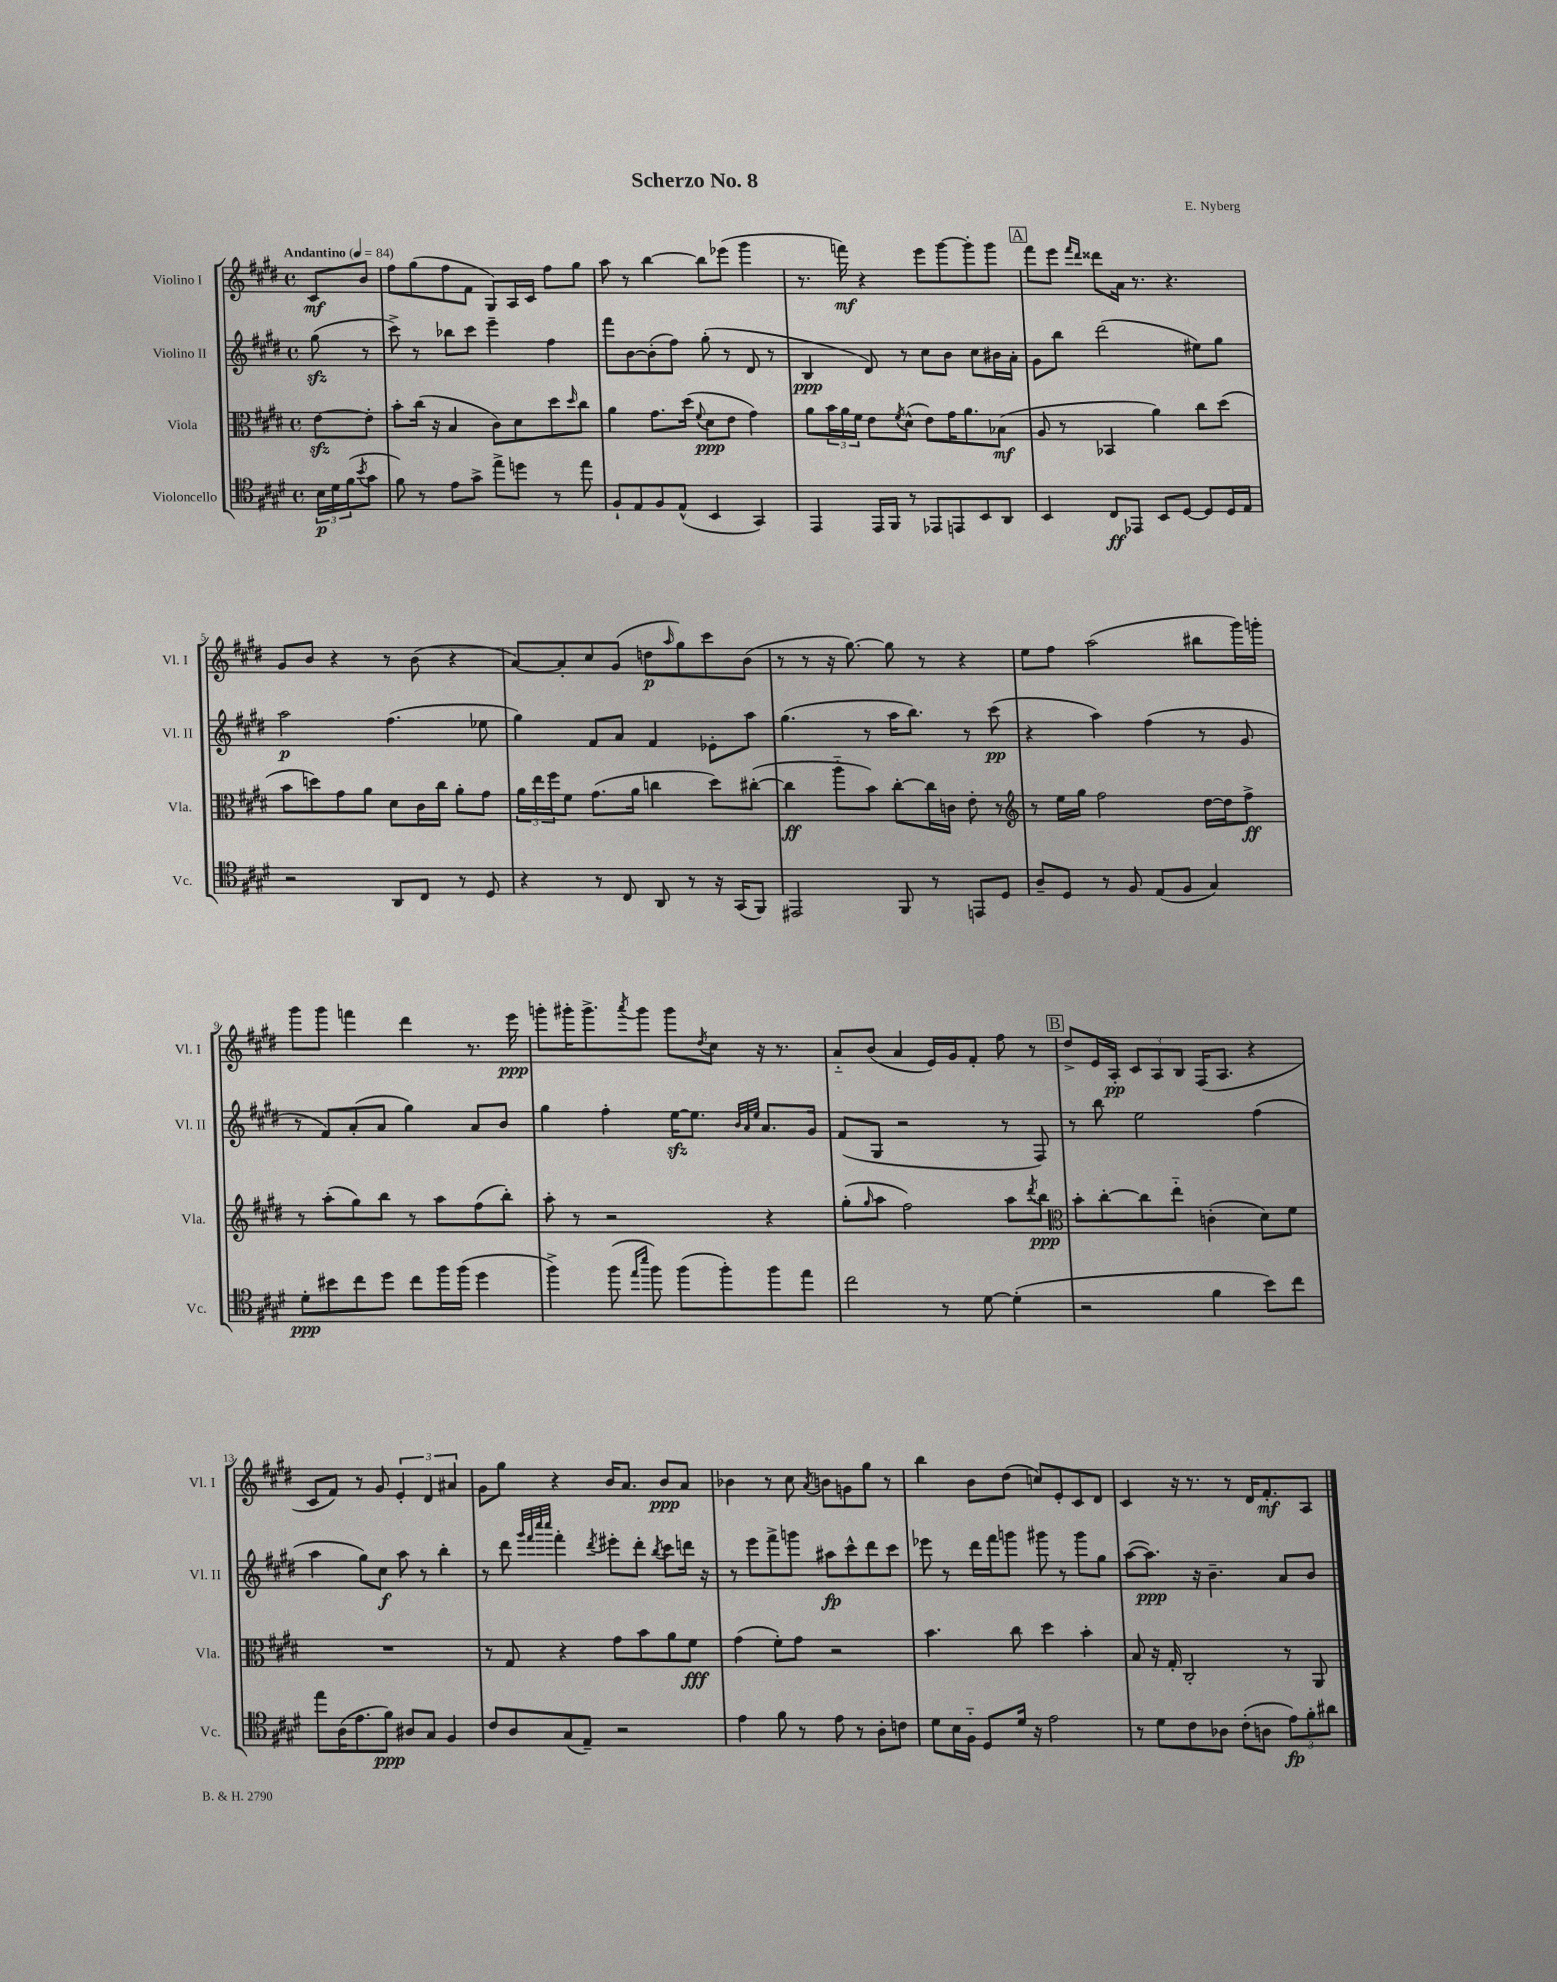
\header { title = "Scherzo No. 8" composer = "E. Nyberg" }
<<
\new StaffGroup <<
\new Staff = "s0" \with { instrumentName = "Violino I" shortInstrumentName = "Vl. I" } {
    \clef treble \key e \major \defaultTimeSignature \time 4/4 \partial 4 \tempo "Andantino" 4 = 84
    cis'8\mf b'8 |
    fis''8 gis''8( fis''8 fis'8 gis8) a16 cis'16 fis''8 gis''8 |
    a''8 r8 b''4~ b''8 ees'''8( gis'''4 |
    r8. f'''16\mf) r4 e'''8 gis'''8~ gis'''8-. gis'''8 |
    \mark \markup { \box "A" } fis'''8 e'''8 \grace { fis'''16 dis'''16 } disis'''8 a'16 r8. r4. |
    gis'8 b'8 r4 r8 b'8( r4 |
    a'8~) a'8-. cis''8 gis'8( d''8\p \grace { a''16 } gis''8) cis'''8 b'8( |
    r8 r8 r16 gis''8.~) gis''8 r8 r4 |
    e''8 fis''8 a''2( bis''8 gis'''16) g'''16-. |
    gis'''8 gis'''8 f'''4 dis'''4 r8. e'''16\ppp |
    g'''8-. gis'''16-. gis'''8.-> \acciaccatura { a'''8 } gis'''8 gis'''8 \acciaccatura { dis''8 } cis''8 r16 r8. |
    a'8-_ b'8( a'4 e'16) gis'16 fis'8-. fis''8 r8 |
    \mark \markup { \box "B" } dis''8-> e'16 a16-.\pp \tuplet 3/2 { cis'8 a8 b8 } fis16( a8. r4 |
    cis'8 fis'8) r8 gis'8 \tuplet 3/2 { e'4-. dis'4 ais'4 } |
    gis'8 gis''8 r4 b'16 a'8. b'8\ppp a'8 |
    bes'4 r8 cis''8 \acciaccatura { a'8 } b'8 g'8 gis''8 r8 |
    b''4 b'8 dis''8( c''8) e'8-. cis'8 dis'8 |
    cis'4 r16 r8. r8 dis'16 fis'8.-.\mf a8 \bar "|." |
}
\new Staff = "s1" \with { instrumentName = "Violino II" shortInstrumentName = "Vl. II" } {
    \clef treble \key e \major \defaultTimeSignature \time 4/4 \partial 4
    gis''8\sfz( r8 |
    cis'''8->) r8 bes''8 cis'''8 e'''4-- fis''4 |
    fis'''8 b'8~ b'8-.( fis''8) gis''8-.( r8 dis'8 r8 |
    b4\ppp dis'8) r8 cis''8 b'8 cis''8 bis'16 a'16-. |
    \mark \markup { \box "A" } gis'8 b''8 dis'''2( eis''8) gis''8 |
    a''2\p fis''4.( ees''8 |
    gis''4) fis'8 a'8 fis'4 ees'8-. a''8 |
    gis''4.( r8 a''16 b''8.) r8 cis'''8\pp( |
    r4 a''4) fis''4( r8 gis'8 |
    r8 fis'8) a'8-.( a'8 gis''4) a'8 b'8 |
    gis''4 fis''4-. e''16~\sfz e''8. \grace { b'32 a'32 e''32 } a'8. gis'16 |
    fis'8( gis8 r2 r8 fis8) |
    \mark \markup { \box "B" } r8 b''8 e''2 fis''4( |
    a''4 gis''8) cis''8\f a''8 r8 b''4-. |
    r8 dis'''8 \grace { gis'''32 fis'''32 cis''''32 cis''''32 } fis'''4-. \acciaccatura { dis'''8 } eis'''8-. dis'''8-. \acciaccatura { b''8 } cis'''8 d'''16 r16 |
    r8 e'''8 fis'''8-> g'''8 ais''8\fp cis'''8-^ dis'''8 cis'''8 |
    ees'''8 r8 dis'''16 fis'''16 g'''8 gis'''8 r8 gis'''8 gis''8 |
    a''8~( a''8.\ppp) r16 b'4.-- a'8 b'8 \bar "|." |
}
\new Staff = "s2" \with { instrumentName = "Viola" shortInstrumentName = "Vla." } {
    \clef alto \key e \major \defaultTimeSignature \time 4/4 \partial 4
    e'8~\sfz e'8-. |
    b'8-. cis''16( r16 b4 cis'8) dis'8 dis''8 \grace { dis''16 } cis''8 |
    a'4 gis'8. dis''16( \appoggiatura { fis'8 } dis'8\ppp e'8 gis'4) |
    a'8 \tuplet 3/2 { b'16 a'16 fis'16 } e'8 \acciaccatura { fis'8 } dis'8-^( e'8) gis'16 a'8. bes8\mf( |
    \mark \markup { \box "A" } a8 r8 bes,4 a'4) cis''8 dis''8( |
    b'8 d''8) gis'8 a'8 dis'8 cis'16 cis''16 a'8-. gis'8 |
    \tuplet 3/2 { a'16 e''16 fis''16 } fis'8 gis'8.( a'16 c''4 dis''8) cis''8~-.( |
    cis''4\ff a''8-_ b'8) cis''8~-. cis''16 c'16 e'8-. r8 |
    \clef treble r8 e''16 gis''16 fis''2 dis''16~ dis''16 fis''8->\ff |
    r8 a''8-.( gis''8) b''8 r8 a''8 fis''8( b''8-.) |
    a''8-. r8 r2 r4 |
    gis''8-.( \grace { gis''16 } a''8 fis''2) a''8 \acciaccatura { dis'''8 } b''8\ppp |
    \mark \markup { \box "B" } \clef alto b'8-. cis''8~-. cis''8 e''8-_ c'4-.( dis'8) fis'8 |
    R1 |
    r8 gis8 r4 gis'8 b'8 a'8 fis'8\fff |
    gis'4( fis'8-.) gis'8 r2 |
    b'4. cis''8 dis''4 b'4-. |
    b8 r16 gis16-. cis2-. r8 a,8 \bar "|." |
}
\new Staff = "s3" \with { instrumentName = "Violoncello" shortInstrumentName = "Vc." } {
    \clef tenor \key e \major \defaultTimeSignature \time 4/4 \partial 4
    \tuplet 3/2 { b16\p dis'16 fis'16( } \acciaccatura { b'8 } gis'8 |
    fis'8) r8 e'8 gis'8-> e''8-> d''8 r8 e''8 |
    fis8-! e8 fis8 e8-^( b,4 gis,4) |
    e,4 e,16 fis,16 r8 ees,8 e,8 b,8 a,8 |
    \mark \markup { \box "A" } b,4 cis8\ff ees,8 b,8 dis8~ dis8 dis16 e16 |
    r2 a,8 cis8 r8 dis8 |
    r4 r8 cis8 a,8 r8 r16 gis,16( fis,8) |
    eis,2 fis,8 r8 e,8 dis8 |
    a8-- dis8 r8 fis8 e8( fis8 gis4) |
    dis'8-.\ppp bis'8 cis''8 dis''8 cis''8 fis''16 fis''16( dis''4 |
    fis''4->) fis''8( \grace { e''16 b''16 } fis''8) fis''8( fis''8-.) fis''8 e''8 |
    cis''2 r8 dis'8~ dis'4-.( |
    \mark \markup { \box "B" } r2 fis'4 b'8) cis''8 |
    e''8 a16( e'8. fis'8\ppp) ais8 gis8 fis4 |
    cis'8 a8 gis8( e8--) r2 |
    e'4 fis'8 r8 e'8 r8 a8-. c'8 |
    dis'8 b16 fis16-_ dis8 dis'16 r16 e'2 |
    r8 dis'8 cis'8 aes8 cis'8-.( a8 \tuplet 3/2 { e'8\fp) fis'8-. ais'8 } \bar "|." |
}
>>
>>
